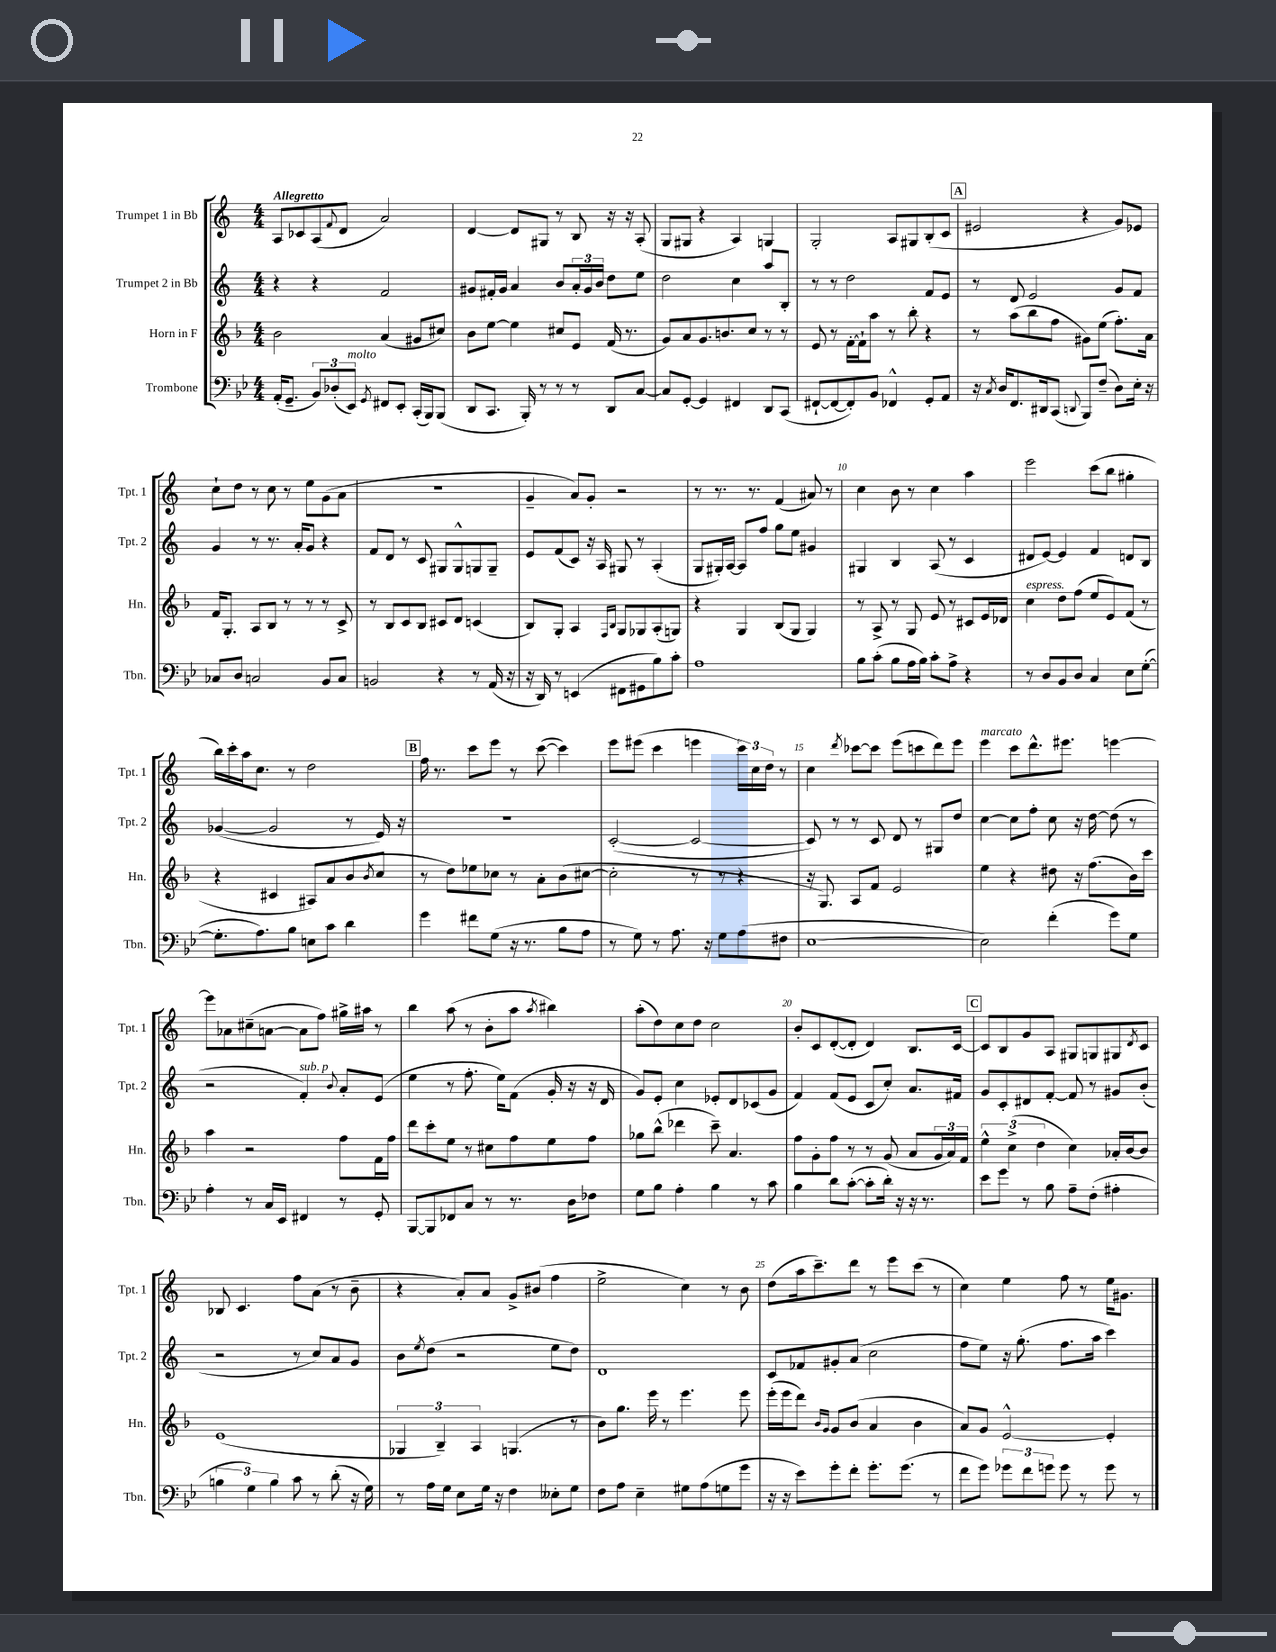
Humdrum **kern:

**kern	**kern	**kern	**kern
*staff4	*staff3	*staff2	*staff1
*clefF4	*clefG2	*clefG2	*clefG2
*k[b-e-]	*k[b-]	*k[]	*k[]
*M4/4	*M4/4	*M4/4	*M4/4
(16AA'	2b-	4r	8A
8.GG~	.	.	.
.	.	.	8c-
12BB-)	.	4r	(8A
(12D-'	.	.	.
.	.	.	8qqf
.	.	.	8d
12EE-)	.	.	.
8qGG	.	.	.
8FF#	(4a	2f	2a)
8EE-'	.	.	.
(16CC'	8g#	.	.
16BBB-)	.	.	.
(8BBB-	8cc#)	.	.
=	=	=	=
8DD	8b-	8g#	[4d
8.CC	[8ee	16f#'	.
.	.	16g#	.
.	4ee]	4a	8d]
16BBB-')	.	.	.
8r	.	.	8G#
8r	8cc#	8b	8r
8r	8e	24a'	8B
.	.	24g#	.
.	.	24b	.
8DD	(16f	8dd	16r
.	8.r	.	16r
[8C	.	8ee	(8A'
=	=	=	=
8C]	8g)	2dd	8G
[8GG'	8a	.	8G#
4GG]	8.g	.	4r
.	8.b	.	.
4FF#	.	4cc	4A)
.	8cc	.	.
8DD	8r	8aa	4G
(8CC	8r	8B'	.
=	=	=	=
[8FF#`	8e	8r	2G'
8FF#_	8r	8r	.
8FF#'])	[16f'	2dd	.
.	16f`]	.	.
8BB-	8aa	.	.
4FF-^^	8r	.	8A
.	8bb-'	.	8G#
8GG'	4r	8f	(8B'
8AA	.	8e	8c
=	=	=	=
16r	8r	8r	2e#
8qC	.	.	.
16D	.	.	.
8.FF	(8aa	8d	.
.	8bb-	2e	.
16DD#	.	.	.
(8CC	8ff	.	.
8qqDD	.	.	.
8BBB-)	8g#)	.	4r
(8F~	(8ee	.	.
8D)	8.ff')	8g	8g)
16E-'	.	8f	8e-
16r	16a	.	.
=	=	=	=
8C-	16f	4g	8cc`
.	8.G'	.	.
8D	.	.	8dd
2C	8A	8r	8r
.	8B-	8.r	8cc
.	8r	.	8r
.	.	16a'	.
.	8r	8g	8ee
8BB-	8r	4r	(8g
8C	8c^	.	8a
=	=	=	=
2BB	8r	8f	1r
.	8B-	8d	.
.	8c	8r	.
.	8B-	8c	.
4r	8c#	8G#	.
.	8d	8G#^^	.
8r	(4c	8G	.
(16AA	.	8G~	.
16r	.	.	.
=	=	=	=
16r	8B-)	8e	4g~
16DD)	.	.	.
8r	8G'	(8f	.
(4EE	4A	8c)	8a)
.	.	16r	8g'
.	.	16A	.
.	16qqF	.	.
.	16qqB-	.	.
8FF#	8G	8G#	2r
8GG#	8G-	8r	.
8B-)	(8A'	(4A'	.
8c'	8G)	.	.
=	=	=	=
1A	4r	8G	8r
.	.	16G#')	8.r
.	.	[16A	.
.	4G	8A]	.
.	.	.	8.r
.	.	8ff	.
.	(8B-	8gg	(4f
.	8G	8ee	.
.	4G)	4g#	8a#)
.	.	.	8r
=	=	=	=
8B-	8r	4G#	4cc
(8c'	8A^	.	.
8B-	8r	4B	8b
16A	8G	.	8r
16B-)	.	.	.
8c'	8e	(8A	4cc
8A^	8r	8r	.
4r	8c#	4c	4aa
.	16e	.	.
.	16d-	.	.
=	=	=	=
8r	4cc	8d#	2eee
8D	.	[8e)	.
8BB-	8dd	4e]	.
8D	(8ff	.	.
4C	8ee	4f	(8ccc
.	8e)	.	8bb
8E-	(8f	8d	4gg#'
([8G'	8r	8B	.
=	=	=	=
8.G']	4r	([4g-	16bb)
.	.	.	16ccc'
.	.	.	16aa
8.A)	.	.	8.cc
.	4c#	2g-]	.
8B-	.	.	8r
8E	8A#)	.	2dd
8c	(8a	.	.
4d	8b-	8r	.
.	8qb-	.	.
.	8cc	16e)	.
.	.	16r	.
=	=	=	=
4g	8r	1r	16ff
.	.	.	8.r
.	8dd)	.	.
8f#	8ee-	.	8ccc
(8G	8cc-	.	8eee
16r	8r	.	8r
8.r	.	.	.
.	8a'	.	([8ccc
8B-	(8b-	.	4ccc])
8A	[8cc#	.	.
=	=	=	=
8r	2cc#']	([2c'	8eee
8G)	.	.	(8eee#
8r	.	.	4ccc
8.A	.	.	.
.	8r	2c_	4eee
16r	.	.	.
8G	8r	.	.
(8A	4r	.	24ccc)
.	.	.	24cc
.	.	.	24dd
8F#	.	.	8r
=	=	=	=
[1E-	16r	8c])	4cc
.	8.G)	.	.
.	.	8r	.
.	.	.	8qddd
.	8A	8r	[8ccc-
.	8f	8c	8ccc-]
.	2e	8d	(8eee
.	.	8r	8ccc
.	.	8G#	8ddd)
.	.	8dd	8eee
=	=	=	=
2E-])	4ee	[4cc	4eee
.	4r	8cc]	8ccc
.	.	8ff'	8.ddd^^
(4f'	8dd#	8cc	.
.	.	.	8.eee#
.	16r	16r	.
.	(8.ff	[16dd	.
8g)	.	(8dd]	[4eee
8G	16b-)	8r	.
.	16ccc	.	.
=	=	=	=
4A'	4aa	2r	8eee]
.	.	.	8a-
8r	2r	.	(8cc#~
16C	.	.	[8a
16EE-	.	.	.
4FF#	.	4f')	8a]
.	.	.	8ff)
.	.	8qqb	.
8r	8ff	8a'	16gg#^
.	.	.	16aa#
8GG'	16f	(8e	8r
.	16ff	.	.
=	=	=	=
[8BBB-	8ddd	4ee	4bb
8BBB-]	8ccc'	.	.
8FF-	8ee	8r	(8aa
8C	8r	8.ff'	8r
8r	8cc#	.	8b'
.	.	16ee)	.
8.r	8ff	(8f	8aa
.	.	.	8qaa
.	8ee	16g'	4bb#)
16D	.	16r	.
8F-	8ff	16r	.
.	.	16d	.
=	=	=	=
8G	8gg-	8g)	(8aa'
8B-	(8bb-^^	8e'	8dd)
4A'	4ddd-	4cc	8cc
.	.	.	8dd
4B-	8ccc~)	8e-'	2cc
.	4.a	8d	.
8r	.	(8c-	.
8c	.	8g	.
=	=	=	=
4B-	8ff	4f)	8b'
.	8g'	.	8c
8d	8ff	(8f	([8d'
([8c'	8r	8e	8d']
8c']	8r	8c	4d)
16d')	(8g	8cc')	.
16r	.	.	.
16r	8a	8.a	8.B
8.r	.	.	.
.	24g	.	.
.	24a)	.	.
.	.	16f#	[16c
.	24f	.	.
=	=	=	=
8e-	6ee^^	8g	8c]
8g	.	8c'	8B
.	(6cc^	.	.
8r	.	8d#	8g
.	6dd	.	.
8B-	.	[8f'	8A
8A~	4cc)	8f]	8G#
(8F'	.	8r	8G
4A#'	16a-'	8g#	8G#
.	[16b-	.	.
.	.	.	8qd
.	8b-]	(8b'	8c
=	=	=	=
6B	(1e	2r	8B-
.	.	.	4.c
6G)	.	.	.
6B	.	.	.
8c	.	8r	8ff
8r	.	8cc)	(8a
(8d'	.	8a	8r
16r	.	8g	8b~
16G)	.	.	.
=	=	=	=
8r	6G-	8b	4r
.	.	8qee	.
16A	.	(8dd	.
.	6B-~)	.	.
16G	.	.	.
8E-	.	2r	8a')
.	6A	.	.
16G	.	.	8a
16r	.	.	.
4F	(4.G	.	8g^
.	.	.	(8b#
8E--'	.	8ee	4ff
8G	8r	8dd)	.
=	=	=	=
8F	8b-)	1d	2ee^
8A	8.gg	.	.
4E-~	.	.	.
.	16eee	.	.
.	8r	.	.
8G#	4.eee	.	4cc)
(8A	.	.	.
8G	.	.	8r
8g	8eee	.	8b
=	=	=	=
16r	(16eee'	8c	(8dd
16r	16eee	.	.
8e-)	8ddd)	8f-	16aa
.	.	.	8.ccc~)
.	16qqb-	.	.
.	16qqg	.	.
8g'	8g	8g#'	.
8f'	(8b-	(8a	8ddd
8.g'	4a	2cc	8r
.	.	.	8eee
(8.g	.	.	.
.	4b-	.	(8ccc
8r	.	.	8r
=	=	=	=
8f	8a)	8ff	4cc)
8g)	8g	8ee)	.
12g-	[2e^^	16r	4ee
.	.	(8.gg'	.
12f	.	.	.
12g	.	.	.
8g	.	8.ff	8ff
8r	.	.	8r
.	.	16aa	.
8g	4e']	4ccc)	16ee
.	.	.	8.g#
8r	.	.	.
==	==	==	==
*-	*-	*-	*-
